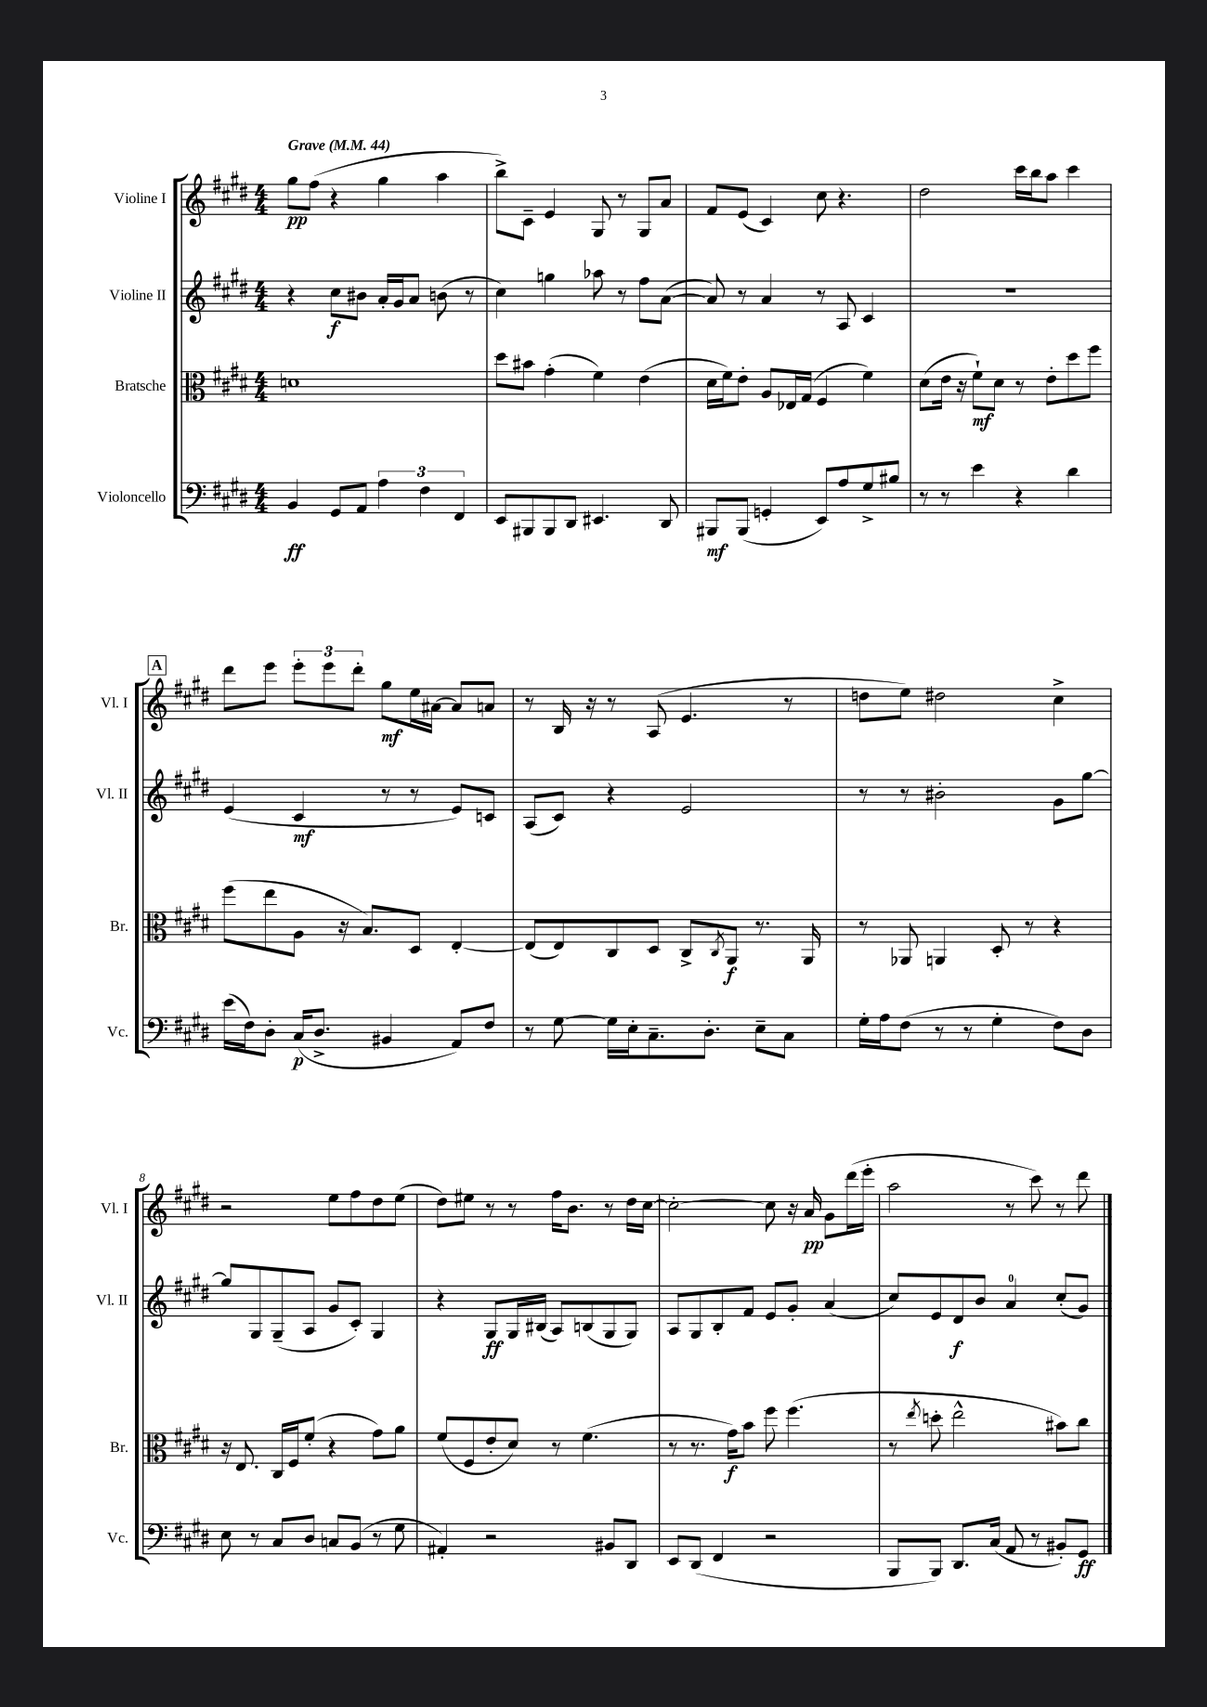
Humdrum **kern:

**kern	**dynam	**kern	**dynam	**kern	**dynam	**kern	**dynam
*part4	*part4	*part3	*part3	*part2	*part2	*part1	*part1
*staff4	*staff4	*staff3	*staff3	*staff2	*staff2	*staff1	*staff1
*I"Violoncello	*	*I"Bratsche	*	*I"Violine II	*	*I"Violine I	*
*I'Vc.	*	*I'Br.	*	*I'Vl. II	*	*I'Vl. I	*
*clefF4	*	*clefC3	*	*clefG2	*	*clefG2	*
*k[f#c#g#d#]	*	*k[f#c#g#d#]	*	*k[f#c#g#d#]	*	*k[f#c#g#d#]	*
*M4/4	*	*M4/4	*	*M4/4	*	*M4/4	*
*MM44	*	*MM44	*	*MM44	*	*MM44	*
=1	=1	=1	=1	=1	=1	=1	=1
!	!	!	!	!	!	!LO:TX:a:B:t=Grave	!
4BB/	ff	1dn	.	4r	.	8gg#\L	pp
.	.	.	.	.	.	(8ff#\J	.
8GG#/L	.	.	.	8cc#\L	f	4r	.
8AA/J	.	.	.	8b#X\J	.	.	.
6A\	.	.	.	16a'/LL	.	4gg#\	.
.	.	.	.	16g#/J	.	.	.
.	.	.	.	8a/J	.	.	.
6F#\	.	.	.	.	.	.	.
.	.	.	.	(8bn\	.	4aa\	.
6FF#/	.	.	.	.	.	.	.
.	.	.	.	8r	.	.	.
=2	=2	=2	=2	=2	=2	=2	=2
8EE/L	.	8dd#\L	.	4cc#\)	.	8bb^\L)	.
8BBB#X/	.	8b#X\J	.	.	.	8c#~\J	.
8BBB#/	.	(4g#'\	.	4ggn\	.	4e/	.
8DD#/J	.	.	.	.	.	.	.
4.EE#X/	.	4f#\)	.	8aa-X\	.	8G#/	.
.	.	.	.	8r	.	8r	.
.	.	(4e\	.	8ff#\L	.	8G#/L	.
8DD#/	.	.	.	([8a\J	.	8a/J	.
=3	=3	=3	=3	=3	=3	=3	=3
8BBB#X/L	mf	16d#\LL	.	8a/])	.	8f#/L	.
.	.	16f#\J)	.	.	.	.	.
(8BBB#/J	.	8e'\J	.	8r	.	(8e/J	.
4GGn'/	.	8A/L	.	4a/	.	4c#/)	.
.	.	16E-X/L	.	.	.	.	.
.	.	(16G#/JJ	.	.	.	.	.
8EE/L)	.	4F#/	.	8r	.	8cc#\	.
8A/	.	.	.	8A/	.	4.r	.
8G#^/	.	4f#\)	.	4c#/	.	.	.
8B#X/J	.	.	.	.	.	.	.
=4	=4	=4	=4	=4	=4	=4	=4
8r	.	(8d#\L	.	1r	.	2dd#\	.
8r	.	16e\Jk	.	.	.	.	.
.	.	16r	.	.	.	.	.
4e\	.	8f#`\L)	mf	.	.	.	.
.	.	8d#\J	.	.	.	.	.
4r	.	8r	.	.	.	16ccc#\LL	.
.	.	.	.	.	.	16bb\J	.
.	.	8e'\L	.	.	.	8aa\J	.
4d#\	.	8dd#\	.	.	.	4ccc#\	.
.	.	8ff#\J	.	.	.	.	.
!!LO:LB:g=z
!!LO:REH:place=s1:t=A
=5	=5	=5	=5	=5	=5	=5	=5
(16e\LL	.	(8ff#\L	.	(4e/	.	8ddd#\L	.
16F#\J)	.	.	.	.	.	.	.
8D#'\J	.	8ee\	.	.	.	8eee\J	.
(16C#/KL	p	8A\J	.	4c#/	mf	12eee'\L	.
8.D#^/J	.	.	.	.	.	.	.
.	.	.	.	.	.	12eee\	.
.	.	16r	.	.	.	.	.
.	.	.	.	.	.	12ddd#'\J	.
.	.	8.B/L)	.	.	.	.	.
4BB#X/	.	.	.	8r	.	8gg#\L	mf
.	.	8D#/J	.	8r	.	16ee\L	.
.	.	.	.	.	.	[16a#X\JJ	.
8AA/L)	.	[4E'/	.	8e/L)	.	8a#/L]	.
8F#/J	.	.	.	8cn/J	.	8an/J	.
=6	=6	=6	=6	=6	=6	=6	=6
8r	.	(8E/L]	.	(8A/L	.	8r	.
[8G#\	.	8E/)	.	8c#/J)	.	16B/	.
.	.	.	.	.	.	16r	.
16G#\LL]	.	8C#/	.	4r	.	8r	.
16E'\J	.	.	.	.	.	.	.
8.C#~\	.	8D#/J	.	.	.	(8A/	.
.	.	8C#^/L	.	2e/	.	4.e/	.
8.D#'\J	.	.	.	.	.	.	.
.	.	8qC#/	.	.	.	.	.
.	.	8AA/J	f	.	.	.	.
8E~\L	.	8.r	.	.	.	.	.
8C#\J	.	.	.	.	.	8r	.
.	.	16AA/	.	.	.	.	.
=7	=7	=7	=7	=7	=7	=7	=7
16G#'\LL	.	8r	.	8r	.	8ddn\L	.
16A\J	.	.	.	.	.	.	.
(8F#\J	.	8AA-X/	.	8r	.	8ee\J)	.
8r	.	4AAn/	.	2b#X'\	.	2dd#X\	.
8r	.	.	.	.	.	.	.
4G#'\	.	8D#'/	.	.	.	.	.
.	.	8r	.	.	.	.	.
8F#\L)	.	4r	.	8g#\L	.	4cc#^\	.
8D#\J	.	.	.	[8gg#\J	.	.	.
!!LO:LB:g=z
=8	=8	=8	=8	=8	=8	=8	=8
8E\	.	16r	.	8gg#/L]	.	2r	.
.	.	8.E/	.	.	.	.	.
8r	.	.	.	8G#/	.	.	.
8C#/L	.	16C#/LL	.	(8G#~/	.	.	.
.	.	16F#/J	.	.	.	.	.
8D#/J	.	(8f#'/J	.	8A/J	.	.	.
8Cn/L	.	4r	.	8g#/L	.	8ee\L	.
(8BB/J	.	.	.	8c#'/J)	.	8ff#\	.
8r	.	8g#\L)	.	4G#/	.	8dd#\	.
8G#\	.	8a\J	.	.	.	(8ee\J	.
=9	=9	=9	=9	=9	=9	=9	=9
4AA#X'/)	.	(8f#/L	.	4r	.	8dd#\L)	.
.	.	8F#/	.	.	.	8ee#X\J	.
2r	.	8e'/	.	8G#/L	ff	8r	.
.	.	8d#/J)	.	16G#/L	.	8r	.
.	.	.	.	(16B#X/JJ	.	.	.
.	.	8r	.	8A/L)	.	16ff#\KL	.
.	.	.	.	.	.	8.b\J	.
.	.	(4.f#\	.	(8Bn/	.	.	.
8BB#X/L	.	.	.	8G#/	.	8r	.
8DD#/J	.	.	.	8G#/J)	.	16dd#\LL	.
.	.	.	.	.	.	[16cc#\JJ	.
=10	=10	=10	=10	=10	=10	=10	=10
8EE/L	.	8r	.	8A/L	.	2cc#'\_	.
(8DD#/J	.	8.r	.	8G#/	.	.	.
4FF#/	.	.	.	8B'/	.	.	.
.	.	16g#\KL)	f	.	.	.	.
.	.	8b\J	.	8f#/J	.	.	.
2r	.	8ff#\	.	8e/L	.	8cc#\]	.
.	.	(4.ff#\	.	8g#'/J	.	16r	.
.	.	.	.	.	.	16a/	pp
.	.	.	.	(4a/	.	8g#\L	.
.	.	.	.	.	.	(16ddd#\L	.
.	.	.	.	.	.	16eee'\JJ	.
=11	=11	=11	=11	=11	=11	=11	=11
8BBB/L	.	8r	.	8cc#/L)	.	2aa\	.
.	.	8qee/	.	.	.	.	.
8BBB/J)	.	8ddn'\	.	8e/	.	.	.
8.DD#/L	.	2ee^^\	.	8d#/	f	.	.
.	.	.	.	8b/J	.	.	.
(16C#/Jk	.	.	.	.	.	.	.
8AA/	.	.	.	4a/	.	8r	.
8r	.	.	.	.	.	8ccc#\)	.
8BB#X'/L)	.	8b#X\L)	.	(8cc#'/L	.	8r	.
8GG#/J	ff	8cc#\J	.	8g#/J)	.	8ddd#\	.
==	==	==	==	==	==	==	==
*-	*-	*-	*-	*-	*-	*-	*-
